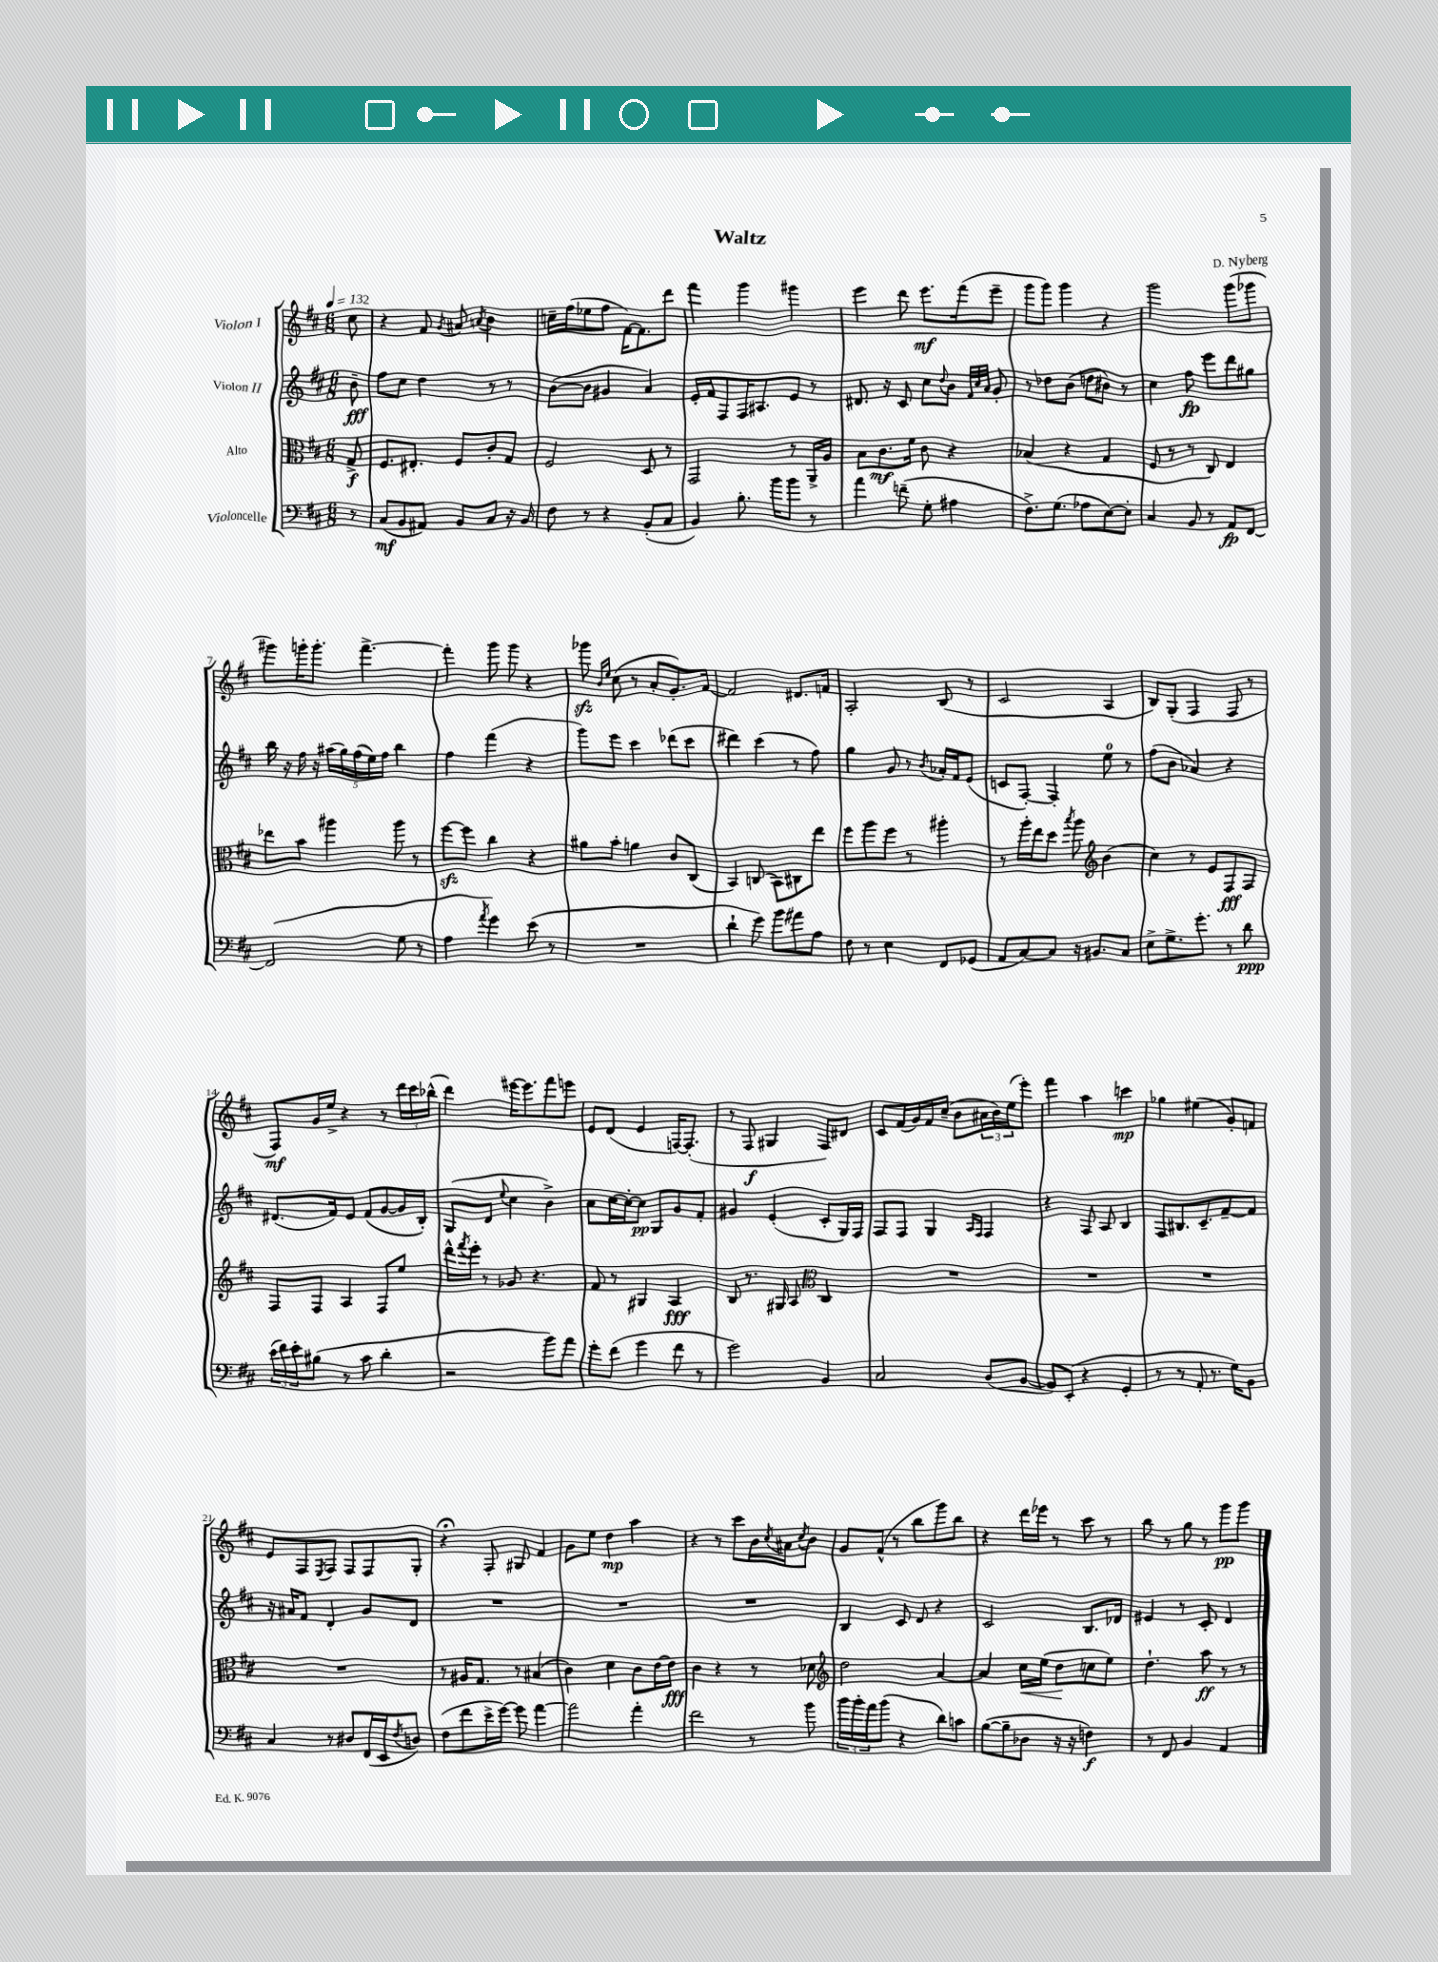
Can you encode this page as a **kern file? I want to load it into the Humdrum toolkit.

**kern	**kern	**kern	**kern
*staff4	*staff3	*staff2	*staff1
*clefF4	*clefC3	*clefG2	*clefG2
*k[f#c#]	*k[f#c#]	*k[f#c#]	*k[f#c#]
*M6/8	*M6/8	*M6/8	*M6/8
*MM132	*MM132	*MM132	*MM132
8r	8G^	8b~	8cc#
=	=	=	=
(8C#	8.F#	8ff#	4r
8BB	.	8cc#	.
.	8.E#'	.	.
8AA#)	.	4dd	8f#
.	.	.	8qg
8BB	8F#	.	8a#
.	.	.	8qa
8C#	8c#'	8r	4b
16r	8G	8r	.
16BB	.	.	.
=	=	=	=
8F#	2F#	([8b	16cc~
.	.	.	(16ff#
8r	.	8b]	8ee-
4r	.	4g#	8ff#
.	.	.	[16f#)
.	.	.	8.f#]
(8BB'	8D	4a)	.
8C#	8r	.	8ddd
=	=	=	=
4BB)	2GG	16e'	4fff#
.	.	16f#	.
.	.	8F#	.
8.B'	.	16F#	4ggg
.	.	8.A#	.
16b	.	.	.
8b	8r	8e	4ggg#
8r	16AA^	8r	.
.	16A	.	.
=	=	=	=
4a	8B	8.d#	4eee
.	8.c#	.	.
.	.	16r	.
(8f~	.	8c#	8ddd
.	16f#	.	.
8G'	8c#	8cc#	8.eee
.	.	8qqdd	.
4A#	4r	8b	.
.	.	.	(16fff#
.	.	32qqf#	.
.	.	32qqcc#	.
.	.	32qqa	.
.	.	8g'	8eee~
=	=	=	=
8.F#^)	(4B-	8r	8ggg
.	.	8dd-	8ggg)
(8.G	.	.	.
.	4r	(8b	4ggg
8A-	.	8dd	.
[8E)	4G	8b#)	4r
8E']	.	8r	.
=	=	=	=
4C#	8F#	4cc#	2ggg
.	8r	.	.
8BB	8r	8ff#	.
8r	8C#)	8eee	.
8AA	4E	8ddd	(8ggg
[8FF#	.	8gg#	8ggg-
=	=	=	=
(2FF#]	8ee-	16bb	8ggg#)
.	.	16r	.
.	8b	16ff#	16ggg'
.	.	16r	8.ggg'
.	4aa#	(20aa#	.
.	.	20gg)	.
.	.	(20ff#	.
.	.	.	[4.fff#^
.	.	20ee)	.
.	.	20ff#	.
8G	8aa#	4bb	.
8r	8r	.	.
=	=	=	=
4A	[8ff#	4ff#	4fff#']
.	8ff#]	.	.
8qa	.	.	.
4g)	4cc#	(4fff#	8ggg
.	.	.	8ggg
(8e	4r	4r	4r
8r	.	.	.
=	=	=	=
2.r	8a#	8ggg)	8ggg-
.	.	.	16qqb
.	.	.	16qqee
.	8b'	8eee	(8cc#
.	4a	4ccc#	8r
.	.	.	8a'
.	8c#	(8ddd-	8.g')
.	(8C#	8ccc#	.
.	.	.	[16f#
=	=	=	=
4d`	4BB)	4ddd#)	2f#]
8g)	(8C	(4ccc#	.
8b	8BB)	.	.
8a#	8C#	8r	8.d#
8A	8ee	8ff#)	.
.	.	.	16f
=	=	=	=
8F#	8ff#	4gg	2A'
8r	8aa	.	.
4E	8ff#	8g	.
.	8r	8r	.
.	.	8qb	.
8FF#	4aa#'	16a-'	(8B
.	.	16f#	.
(8GG-	.	(8e	8r
=	=	=	=
8AA	8r	8c	2c#
[8C#)	16aa'	[8F#')	.
.	16ee	.	.
8C#]	8dd	4F#']	.
.	8qbb	.	.
16r	8aa	.	.
8.BB#	.	.	.
*	*clefG2	*	*
.	(4b	8ee	4A
8C#	.	8r	.
=	=	=	=
8E^	4cc#)	(8ff#	8B)
8.G^	.	8b	(8G'
.	8r	4a-)	4F#
8.g'	.	.	.
.	8e	.	.
8r	8F#	4r	8F#
8d	8F#	.	8r
=	=	=	=
(24e	8F#	(8.d#	8F#)
24f#)	.	.	.
24e'	.	.	.
(8B#	8F#	.	16g
.	.	16f#)	16ee^
8r	4A	8e	4r
8c#	.	(8f#	.
4d'	8F#	[8g	8r
.	8ee	16g]	24ddd
.	.	.	24ccc#
.	.	16B')	.
.	.	.	(24bb-^^
=	=	=	=
2r	16ddd^^	(8G	4ddd)
.	8qfff#	.	.
.	16eee'	.	.
.	8r	8d	.
.	.	8qqee	.
.	8g-	4cc#	[16eee#
.	.	.	8.eee#]
.	4.r	.	.
8b)	.	4b^)	8fff#
8a	.	.	8eee
=	=	=	=
8g'	8f#	8a	8e
(8f#	8r	[16cc#	(8d
.	.	16cc#'_	.
4g	4G#	8cc#]	4e
.	.	8G	.
8f#	4A	8g	[16F)
.	.	.	(8.F']
8r	.	8f#'	.
=	=	=	=
2g)	8B	4g#	8r
.	8.r	.	8F#
.	.	(4e'	4G#
.	16G#	.	.
.	8A	.	.
*	*clefC3	*	*
4BB	4C#	8c#'	8F#)
.	.	16G)	8d#
.	.	16F#	.
=	=	=	=
2C#	2.r	8F#	8c#
.	.	8F#	(16f#
.	.	.	16g)
.	.	4G	16f#
.	.	.	(16cc#~
.	.	.	8b
.	.	16qqA	.
.	.	16qqF#	.
(8D	.	4F#	24a#
.	.	.	24b)
.	.	.	(24ee
[8BB	.	.	8eee')
=	=	=	=
8BB])	2.r	4r	4fff#
(8EE'	.	.	.
4r	.	8F#	4aa
.	.	8A	.
4GG'	.	4B	4ccc
=	=	=	=
8r	2.r	8F#	4gg-
8r	.	8.B#	.
8AA'	.	.	(4ee#
.	.	8.c#~	.
8.r	.	.	.
.	.	[8f#~	8g')
16G)	.	.	.
8BB	.	8f#]	8f
=	=	=	=
4C#	2.r	16r	8e
.	.	16a#	.
.	.	8f#	8F#
.	.	.	8qE
8r	.	4d'	8F#
8D#	.	.	8F#
(16FF#	.	8g	8F#
16EE	.	.	.
8qF#	.	.	.
8D)	.	8d	8G'
=	=	=	=
(8F#	8r	2.r	4r;
8f#	16A#	.	.
.	8.G	.	.
16e^	.	.	8F#'
[16g)	.	.	.
8g]	8r	.	8G#
[4a	(4B#	.	4f#
=	=	=	=
2a]	4c#)	2.r	8g
.	.	.	8ee
.	4d	.	4dd
4a'	8c#	.	4aa
.	[16e	.	.
.	16e]	.	.
=	=	=	=
2f#	4c#	2.r	4r
.	4r	.	8r
.	.	.	8ccc#
8r	8r	.	16b
.	.	.	8qcc#
.	.	.	16a#
.	.	.	8qcc#
8b	8d-	.	8b
=	=	=	=
*	*clefG2	*	*
24b	2dd	4B	8g
24b'	.	.	.
24a	.	.	.
(8b	.	.	(8f#^^
4r	.	8c#	8r
.	.	8d	8bb
8d)	[4a	4r	8ggg)
8c	.	.	8bb
=	=	=	=
([8B	4a]	2c#	4r
8B~]	.	.	.
8D-	16cc#	.	16ddd
.	(16ee	.	16eee-
16r	8dd	.	8r
16r	.	.	.
4F)	8cc	8.B	8ccc#
.	8ee)	.	8r
.	.	16d-	.
=	=	=	=
8r	4.dd`	4e#	8bb
8FF#	.	.	8r
4BB	.	8r	8gg
.	8aa	8c#'	8r
4AA	8r	4d	8ggg
.	8r	.	8ggg
==	==	==	==
*-	*-	*-	*-
